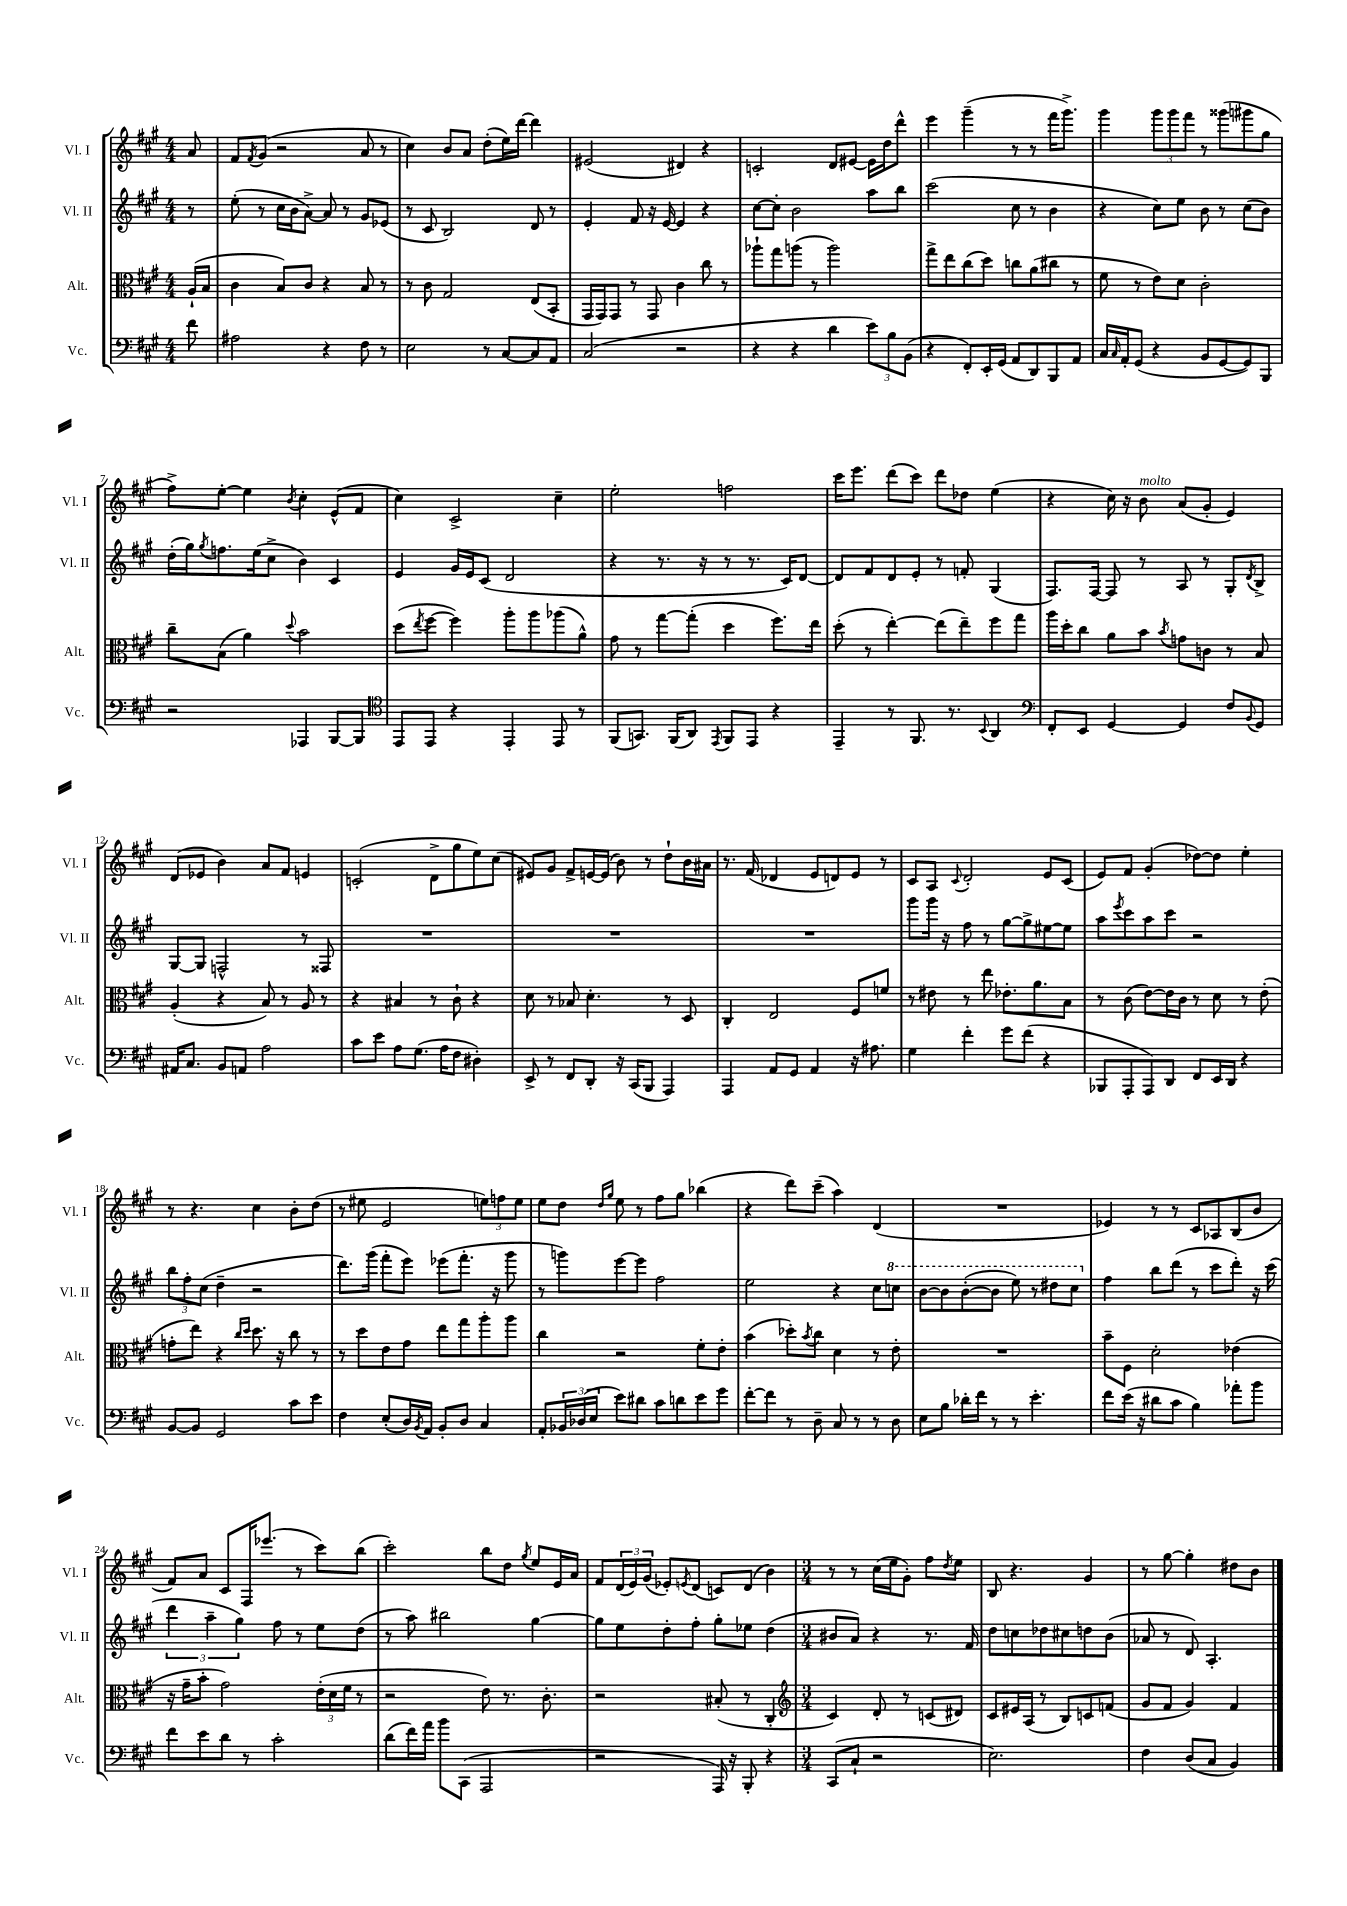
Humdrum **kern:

**kern	**kern	**kern	**kern
*part4	*part3	*part2	*part1
*staff4	*staff3	*staff2	*staff1
*I"Vc.	*I"Alt.	*I"Vl. II	*I"Vl. I
*I'Vc.	*I'Alt.	*I'Vl. II	*I'Vl. I
*clefF4	*clefC3	*clefG2	*clefG2
*k[f#c#g#]	*k[f#c#g#]	*k[f#c#g#]	*k[f#c#g#]
*M4/4	*M4/4	*M4/4	*M4/4
=	=	=	=
8f#\	(16A`/LL	8r	8a/
.	16B/JJ	.	.
=1	=1	=1	=1
2A#X\	4c#\	(8ee'\	8f#/L
.	.	.	8qf#/
.	.	8r	(8g#/J
.	8B/L)	16cc#\LL	2r
.	.	16b\J	.
.	8c#/J	[8a^\J)	.
4r	4r	8a/]	.
.	.	8r	.
8F#\	8B/	8g#/L	8a/
8r	8r	(8e-X/J	8r
=2	=2	=2	=2
2E\	8r	8r	4cc#\)
.	8c#\	8c#/	.
.	2G#/	2B/)	8b/L
.	.	.	8a/J
8r	.	.	(8dd'\L
[8C#/L	.	.	16ee\L)
.	.	.	[16ddd\JJ
8C#/]	(8E/L	8d/	4ddd\]
8AA/J	8BB'/J	8r	.
=3	=3	=3	=3
(2C#/	16GG#/LL	4e'/	(2e#X/
.	16GG#/J)	.	.
.	8GG#/J	.	.
.	8r	8f#/	.
.	8GG#/	16r	.
.	.	[16e/	.
2r	4c#\	4e/]	4d#X/)
.	8cc#\	4r	4r
.	8r	.	.
=4	=4	=4	=4
4r	8aa-X`\L	[8cc#\L	2cn'/
.	8gg#\	8cc#'\J]	.
4r	(8aan\J	2b\	.
.	8r	.	.
4d\	2aa\)	.	8d/L
.	.	.	[8e#X/J
12e\L)	.	8aa\L	16e#\LL]
.	.	.	16dd\J
12B\	.	.	.
.	.	8bb\J	8ddd^^\J
(12BB\J	.	.	.
=5	=5	=5	=5
4r	8gg#^\L	(2ccc#\	4eee\
.	8ee\	.	.
8FF#'/L)	(8cc#\	.	(4ggg#~\
16EE'/L	8dd\J)	.	.
(16GG#/JJ	.	.	.
8AA/L	8ccn\L	8cc#\	8r
8DD/)	(8a\	8r	8r
8BBB/	8cc#X\J	4b\	16fff#\KL
.	.	.	8.ggg#^\J)
8AA/J	8r	.	.
=6	=6	=6	=6
16C#/LL	8f#\	4r	4ggg#\
16qqC#/	.	.	.
16AA'/J	.	.	.
(8GG#/J	8r	.	.
4r	8e\L)	8cc#\L)	12ggg#\L
.	.	.	12ggg#\
.	8d\J	8ee\J	.
.	.	.	12fff#\J
8BB/L	2c#'\	8b\	8r
[8GG#/	.	8r	(8ggg##X\L
8GG#/])	.	(8cc#\L	8ggg#X\
8BBB/J	.	8b\J)	8gg#\J
!!LO:LB:g=z
=7	=7	=7	=7
2r	8cc#~\L	(16dd'\LL	8ff#^\L)
.	.	16gg#\J)	.
.	.	8qgg#/	.
.	(8B\J	8.ffn\	[8ee'\J
.	4a\)	.	4ee\]
.	.	(16ee\k	.
.	.	8cc#^\J	.
.	8qqdd/	.	8qb/
4AAA-X/	2b\	4b\)	4cc#'\
[8BBB/L	.	4c#/	(8e^^/L
8BBB/J]	.	.	8f#/J
=8	=8	=8	=8
*clefC4	*	*	*
8EE/L	(8dd\L	4e/	4cc#\)
.	8qee/	.	.
8EE/J	[8ff#\J	.	.
4r	4ff#\])	16g#/LL	2c#^/
.	.	16e/J	.
.	.	(8c#/J	.
4EE'/	8aa'\L	2d/	.
.	8aa\	.	.
8EE/	(8aa-X\	.	4cc#~\
8r	8a^^\J)	.	.
=9	=9	=9	=9
(8FF#/L	8g#\	4r	2ee'\
8.GGn/J)	8r	.	.
.	[8gg#\L	8.r	.
(16FF#/KL	.	.	.
8AA/J)	(8gg#'\J]	.	.
.	.	16r	.
8qEE/	.	.	.
8FF#/L	4dd\	8r	2ffn\
8EE/J	.	8.r	.
4r	8.ff#\L)	.	.
.	.	16c#/KL)	.
.	.	[8d/J	.
.	16ee\Jk	.	.
=10	=10	=10	=10
4EE~/	(8dd'\	8d/L]	16ccc#\KL
.	.	.	8.eee\J
.	8r	8f#/	.
8r	[4ee'\)	8d/	(8ddd\L
8.FF#/	.	8e'/J	8ccc#\J)
.	(8ee\L]	8r	8ddd\L
8.r	.	.	.
.	8ee~\)	8fn'/	8dd-X\J
8qqBB/	.	.	.
4AA/	8ff#\	(4G#/	(4ee\
.	8gg#\J	.	.
=11	=11	=11	=11
*clefF4	*	*	*
8FF#'/L	16aa\LL	8.F#/L)	4r
.	16dd'\J	.	.
8EE/J	8cc#\J	.	.
.	.	[16F#/Jk	.
[4GG#/	8a\L	8F#/]	16cc#\)
.	.	.	16r
!	!	!	!LO:TX:a:i:t=molto
.	8b\J	8r	8b\
.	8qb/	.	.
4GG#/]	8gn\L	8A/	(8a/L
.	8cn\J	8r	8g#'/J
8F#/L	8r	8G#'/L	4e/)
8qqBB/	.	8qd/	.
8GG#/J	8B/	8B^/J	.
!!LO:LB:g=z
=12	=12	=12	=12
16AA#X/KL	(4A'/	[8G#/L	(8d/L
8.C#/J	.	.	.
.	.	8G#/J]	8e-X/J
8BB/L	4r	2Fn^^/	4b\)
8AAn/J	.	.	.
2A\	8B/)	.	8a/L
.	8r	.	8f#/J
.	8A/	8r	4en/
.	8r	8F##X/	.
=13	=13	=13	=13
8c#\L	4r	1r	(2cn'/
8e\J	.	.	.
8A\L	4B#X/	.	.
(8.G#\J	.	.	.
.	8r	.	8d^\L
16A\KL	.	.	.
8F#\J	8c#`\	.	8gg#\
4D#X'\)	4r	.	8ee\)
.	.	.	(8cc#\J
=14	=14	=14	=14
8EE^/	8d\	1r	8e#X/L)
8r	8r	.	8g#/J
8FF#/L	8B-X/	.	8f#^/L
8DD'/J	4.d'\	.	[16en/L
.	.	.	(16e/JJ]
16r	.	.	8b\)
(16CC#/KL	.	.	.
8BBB/J	.	.	8r
4AAA/)	8r	.	8dd`\L
.	8D/	.	16b\L
.	.	.	16a#X\JJ
=15	=15	=15	=15
4AAA/	4C#'/	1r	8.r
.	.	.	(16f#/
8AA/L	2E/	.	4d-X/
8GG#/J	.	.	.
4AA/	.	.	8e/L
.	.	.	8dn/)
16r	8F#/L	.	8e/J
8.A#X\	.	.	.
.	8fn/J	.	8r
=16	=16	=16	=16
4G#\	8r	8ggg#\L	8c#/L
.	8e#X\	16ggg#\Jk	8A/J
.	.	16r	.
.	.	.	8qqc#/
4f#'\	8r	8ff#\	2d'/
.	8ee\	8r	.
8g#\L	8.e-X'\L	[8gg#\L	.
(8f#\J	.	8gg#^\]	.
.	8.a\	.	.
4r	.	[8ee#X\	8e/L
.	8B\J	8ee#\J]	(8c#/J
=17	=17	=17	=17
8BBB-X/L	8r	8aa\L	8e/L)
.	.	8qeee/	.
8AAA'/	(8c#\	8ccc#\	8f#/J
8AAA/)	[8e\L)	8aa\	(4g#'/
8DD/J	16e\L]	8ccc#\J	.
.	16c#\JJ	.	.
8FF#/L	8r	2r	[8dd-X\L)
16EE/L	8d\	.	8dd-\J]
16DD/JJ	.	.	.
4r	8r	.	4ee'\
.	(8e'\	.	.
!!LO:LB:g=z
=18	=18	=18	=18
[8BB/L	8gn'\L	12bb\L	8r
.	.	12ff#'\	.
8BB/J]	8ee\J)	.	4.r
.	.	(12cc#\J	.
2GG#/	4r	4dd~\	.
.	16qqcc#/LL	.	.
.	16qqdd/JJ	.	.
.	8.dd\	2r	4cc#\
.	16r	.	.
8c#\L	8cc#\	.	8b'\L
8e\J	8r	.	(8dd\J
=19	=19	=19	=19
4F#\	8r	8.ddd\L)	8r
.	8dd\L	.	8ee#X\
.	.	(16ggg#\Jk	.
(8E'/L	8e\	8fff#'\L	2e/
16D/L)	8g#\J	8eee\J)	.
8qBB/	.	.	.
16AA/JJ	.	.	.
8BB'/L	8ee\L	(8eee-X\L	.
8D/J	8gg#\	8.fff#'\J	.
4C#/	8aa'\	.	12een\L)
.	.	16r	.
.	.	.	12ffn\
.	8aa\J	8ggg#\	.
.	.	.	12ee\J
=20	=20	=20	=20
8AA'/L	4cc#\	8r	8ee\L
24BB-X/L	.	8gggn\L)	8dd\J
(24D-X/	.	.	.
24E/JJ	.	.	.
.	.	.	16qqdd/LL
.	.	.	16qqgg#/JJ
8e\L)	2r	[8eee\	8ee\
8d#X\J	.	8eee\J]	8r
8c#\L	.	2ff#\	8ff#\L
8dn\	.	.	8gg#\J
8e\	8f#'\L	.	(4bb-X\
8g#\J	8e'\J	.	.
=21	=21	=21	=21
[8f#'\L	(4b\	2ee\	4r
8f#\J]	.	.	.
8r	8dd-X'\L)	.	8ddd\L)
.	8qb/	.	.
8D~\	8cc#\J	.	(8ccc#~\J
8C#/	4d\	4r	4aa\)
8r	.	.	.
8r	8r	8cc#\L	(4d/
*	*	*8va	*
8D\	8e'\	8cccn\J	.
=22	=22	=22	=22
8E\L	1r	[8bb\L	1r
8B\J	.	8bb\]	.
16d-X'\LL	.	([8bb'\	.
16f#\JJ	.	.	.
8r	.	8bb\J]	.
8r	.	8eee\)	.
4.e'\	.	8r	.
.	.	8ddd#X\L	.
.	.	8ccc#\J	.
=23	=23	=23	=23
*	*	*X8va	*
8f#\L	8b~\L	4ff#\	4e-X/)
(16e\Jk	8F#\J	.	.
16r	.	.	.
8d#X\L	2d'\	8bb\L	8r
8c#\J	.	(8ddd\J	8r
4B\)	.	8r	8c#/L
.	.	8ccc#\L	8A-X/
8a-X'\L	(4e-X\	8ddd'\J)	(8B/
8b\J	.	16r	8b/J
.	.	(16ccc#\	.
!!LO:LB:g=z
=24	=24	=24	=24
8f#\L	16r	6ddd\	8f#/L)
.	16g#~\KL	.	.
8e\	8b'\J	.	8a/J
.	.	6aa~\	.
8d\J	2g#\)	.	8c#/L
.	.	6gg#\)	.
8r	.	.	16F#/K
.	.	.	(8.eee-X/J
2c#'\	.	8ff#\	.
.	.	8r	8r
.	(24e'\LL	8ee\L	8ccc#\L)
.	24d\	.	.
.	24f#\JJ	.	.
.	8r	(8dd\J	(8bb\J
=25	=25	=25	=25
(8d\L	2r	8r	2ccc#'\)
16f#\L)	.	8aa\)	.
16a\JJ	.	.	.
8b\L	.	2bb#X\	.
(8CC#\J	.	.	.
2AAA/	8e\)	.	8bb\L
.	8.r	.	8dd\J
.	.	.	8qgg#/
.	.	[4gg#\	8ee/L
.	8.c#'\	.	.
.	.	.	16e/L
.	.	.	16a/JJ
=26	=26	=26	=26
2r	2r	8gg#\L]	8f#/L
.	.	8ee\	(24d/L
.	.	.	24e/)
.	.	.	(24g#/JJ
.	.	8dd'\	8e-X'/L)
.	.	.	8qen/
.	.	8ff#'\J	(8d/J
16AAA/)	(8B#X'/	8gg#'\L	8cn/L)
16r	.	.	.
8BBB'/	8r	8ee-X\J	(8d/J
4r	4C#'/	(4dd\	4b\)
=27	=27	=27	=27
*	*clefG2	*	*
*M3/4	*M3/4	*M3/4	*M3/4
(8CC#/L	4c#/)	8b#X/L	8r
8C#`/J	.	8a/J)	8r
2r	8d'/	4r	(16cc#\LL
.	.	.	16ee\J
.	8r	.	8g#'\J)
.	(8cn/L	8.r	8ff#\L
.	.	.	8qdd/
.	8d#X/J)	.	8ee\J
.	.	16f#/	.
=28	=28	=28	=28
2.E\)	8c#/L	8dd\L	8B/
.	16e#X/L	8ccn\	4.r
.	(16A/JJ	.	.
.	8r	8dd-X\	.
.	8B/L)	8cc#X\	.
.	8cn/	8ddn\	4g#/
.	(8fn/J	(8b\J	.
=29	=29	=29	=29
4F#\	8g#/L	8a-X/	8r
.	8f#/J	8r	[8gg#\
(8D/L	4g#/)	8d/)	4gg#'\]
8C#/J	.	4.A'/	.
4BB/)	4f#/	.	8dd#X\L
.	.	.	8b\J
==	==	==	==
*-	*-	*-	*-
